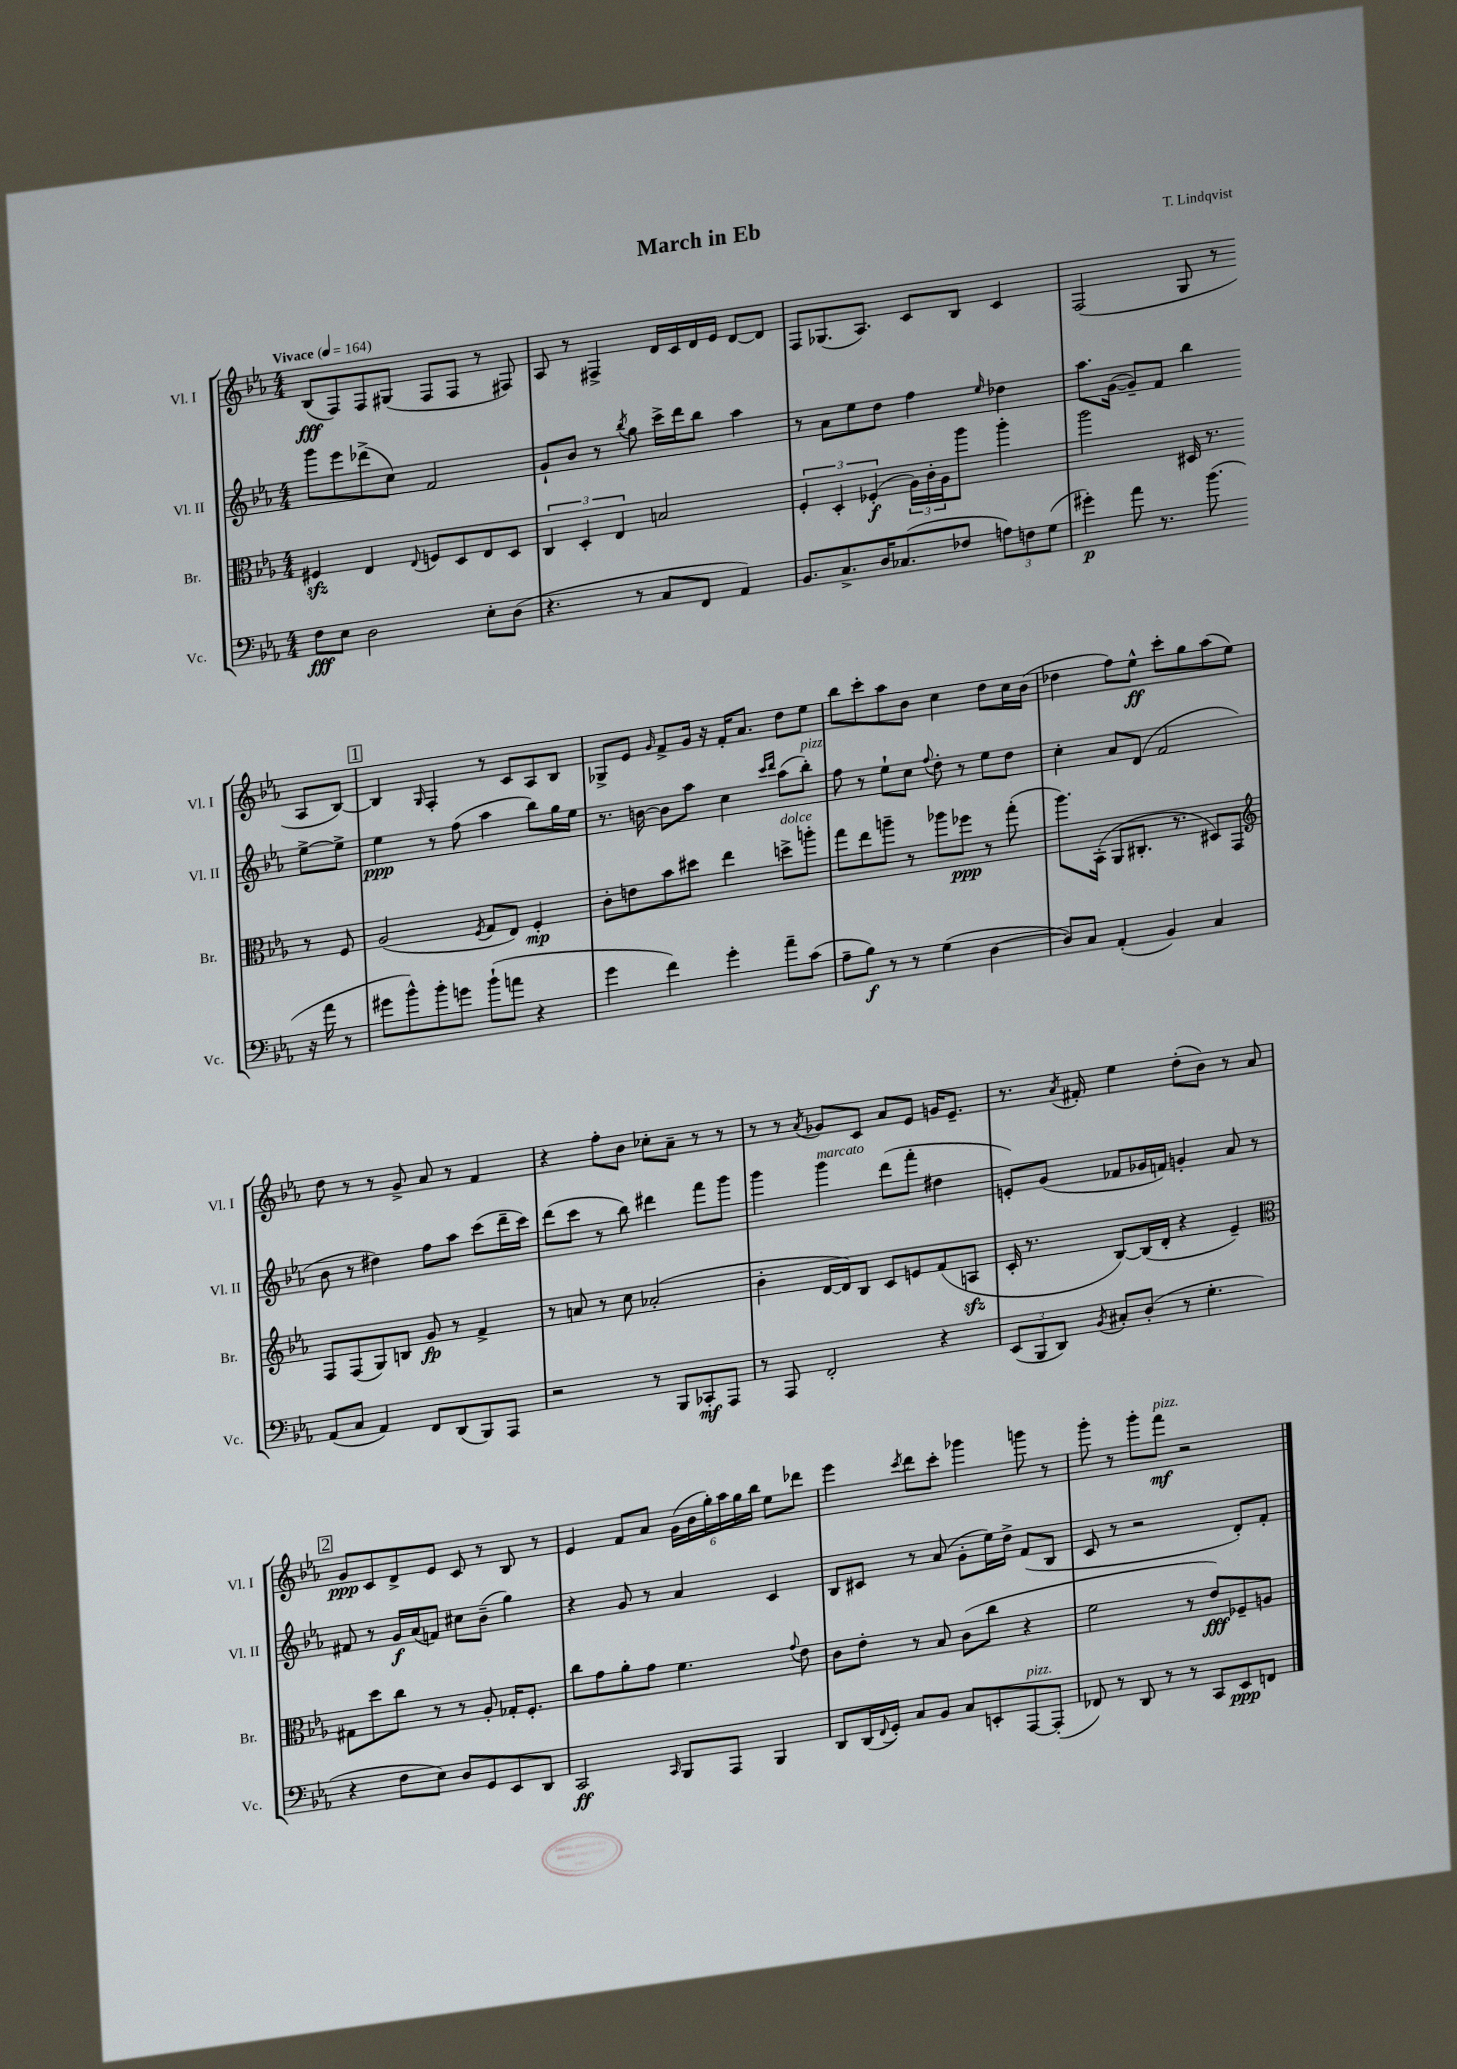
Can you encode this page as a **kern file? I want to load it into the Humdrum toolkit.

**kern	**kern	**kern	**kern
*staff4	*staff3	*staff2	*staff1
*clefF4	*clefC3	*clefG2	*clefG2
*k[b-e-a-]	*k[b-e-a-]	*k[b-e-a-]	*k[b-e-a-]
*M4/4	*M4/4	*M4/4	*M4/4
*MM164	*MM164	*MM164	*MM164
8F	4F#	8ggg	(8B-
8E-	.	8eee-	8F)
2D	4E-	(8ddd-^	8F
.	.	8cc)	(8G#
.	8qqE-	.	.
.	8F	2f	8F
.	8D	.	8F
8E-'	8E-	.	8r
(8D	8D	.	8F#)
=	=	=	=
4.r	6C	8g`	8A-
.	.	8b-	8r
.	6D'	.	.
.	.	8r	4F#^
.	6E-	.	.
.	.	8qbb-	.
8r	.	8gg	.
8C	2B	16ccc^	16d
.	.	16ddd	16c
8FF	.	8bb-	16d
.	.	.	16e-
4AA-)	.	4aa-	[8d
.	.	.	8d]
=	=	=	=
8.BB-	6F'	8r	8F
.	.	8a-	(8.G-
.	6D'	.	.
8.C^	.	.	.
.	.	8ee-	.
.	.	.	8.A-)
.	(6F-'	.	.
16D	.	8dd	.
(8.C-	.	.	.
.	24A-)	4ff	8c
.	24c'	.	.
.	24A-	.	.
8F-	8aa-	.	8B-
.	.	16qqee-	.
12A)	4aa-'	4dd-	4c
12F	.	.	.
(12G	.	.	.
=	=	=	=
4g#')	2aa-	8.aa-	(2F
.	.	([16g	.
8a-	.	8g~])	.
8.r	.	8f	.
.	16D#	4bb-	8G
(8.b-	8.r	.	.
.	.	.	8r
16r	8r	[8ee-^	8A-
16a-	.	.	.
8r	8F	8ee-^]	[8B-)
=	=	=	=
8g#	(2A-	4ee-	4B-]
8b-^^)	.	.	.
.	.	.	16qqG
8b-'	.	8r	4F'
8g	.	(8ff	.
.	8qF	.	.
(8b-`	8G	4aa-	8r
8a	8E-)	.	8c
4r	4F'	8bb-)	8A-
.	.	16gg	8B-
.	.	16ee-	.
=	=	=	=
4g	8c'	8.r	8G-^
.	8e	.	8e-
.	.	[16b	.
.	.	.	16qqg
4f)	8b-	8b]	8f^
.	8dd#	8aa-	16g
.	.	.	16r
4g'	4ee-	4cc	16f'
.	.	.	8.a-
.	.	16qqccc	.
.	.	16qqddd	.
8a-~	8dd^	(8aa-	8dd
(8c	8aa'	8bb-')	8ee-
=	=	=	=
8A-~	8gg	8ff	8bb-
8B-)	8ee-	8r	8ccc'
8r	8aa~	8ee-`	8aa-
8r	8r	8cc	8b-
.	.	8qqff	.
(4G	8aa-	8dd'	4cc
.	8ff-	8r	.
[4D	8r	8ee-	8dd
.	(8gg'	8dd	16cc
.	.	.	(16b-
=	=	=	=
8D])	8.aa-)	4cc'	4dd-
8C	.	.	.
.	(16BB-'	.	.
(4AA-'	8AA-	8a-	8ff)
.	8.C#'	(8d	8ee-^^
4BB-)	.	2f	8ccc'
.	8.r	.	.
.	.	.	8gg
4C	8D#)	.	(8aa-
.	8GG	.	8ee-)
=	=	=	=
*	*clefG2	*	*
(8AA-	8F	8b-	8dd
8C	(8F	8r	8r
4AA-)	8G)	4dd#)	8r
.	8B	.	8g^
8FF	8g	8ff	8a-
(8DD	8r	8aa-	8r
8BBB-)	4f^	(8ccc	4f
8AAA-	.	16ddd~	.
.	.	16ccc)	.
=	=	=	=
2r	8r	(8ddd	4r
.	8a	8ccc	.
.	8r	8r	8ff'
.	8cc	8bb-)	8b-
8r	(2a-'	4ddd#	8cc-'
8BBB-	.	.	8a-~
8CC-'	.	8fff	8r
8AAA-	.	8ggg	8r
=	=	=	=
8r	4b-'	4ggg	8r
8AAA-	.	.	8r
.	.	.	8qa-
2FF'	[16d	4ggg	8g-
.	16d])	.	.
.	8B-	.	8c
.	8c	(8ddd	8a-
.	8e	8fff'	8e-
4r	(8f	4dd#	16g
.	.	.	8.e-~
.	8A	.	.
=	=	=	=
(12EE-	16c'	8e')	8.r
.	8.r	.	.
12BBB-	.	.	.
.	.	(8g	.
12DD)	.	.	.
.	.	.	8qa-
.	.	.	16f#'
8qBB-	.	.	.
8C#'	[8B-)	8f-	4ee-
(8D'	(16B-]	16g-	.
.	16d'	16f)	.
8r	4r	4g'	(8dd'
4.G'	.	.	8b-)
.	4e-~)	8a-	8r
.	.	8r	8a-
=	=	=	=
*	*clefC3	*	*
4r	8G#	8f#	8g
.	8dd	8r	8c
8F	8cc	16g	8d^
.	.	(16a-	.
8E-)	8r	8f)	8e-
8D	8r	8cc#	8c
8GG	8A-'	(8b-~	8r
8EE-	16G-'	4gg)	8B-
.	8.F'	.	.
8DD	.	.	8r
=	=	=	=
2CC	8cc	4r	4e-
.	8g	.	.
.	8a-'	8g	8f
.	8g	8r	8a-
16qqCC	.	.	.
8BBB-	4.f	4a-	(24g
.	.	.	24b-
.	.	.	24gg')
8AAA-	.	.	24aa-
.	.	.	24gg
.	.	.	24bb-
4BBB-	.	4c	8ee-
.	8qqg	.	.
.	8e-	.	8ddd-
=	=	=	=
8DD	8c	8B-	4eee-
(16DD	8e-'	8c#	.
8qqFF	.	.	.
16GG')	.	.	.
.	.	.	8qccc
8C	8r	8r	8ddd
8BB-	8B-	(8a-	8ccc'
8C	(8c	8g'	4ggg-
8EE'	8cc	16ee-)	.
.	.	16dd^	.
[8AAA-	4r	(8f	8ggg
(8AAA-']	.	8B-	8r
=	=	=	=
8FF-)	2f	8c	8ggg'
8r	.	8r	8r
8DD	.	2r	8ggg'
8r	.	.	8fff
8r	8r	.	2r
8CC	8e-)	.	.
8EE-	8F-~	8d')	.
8FF	8A	8f'	.
==	==	==	==
*-	*-	*-	*-
